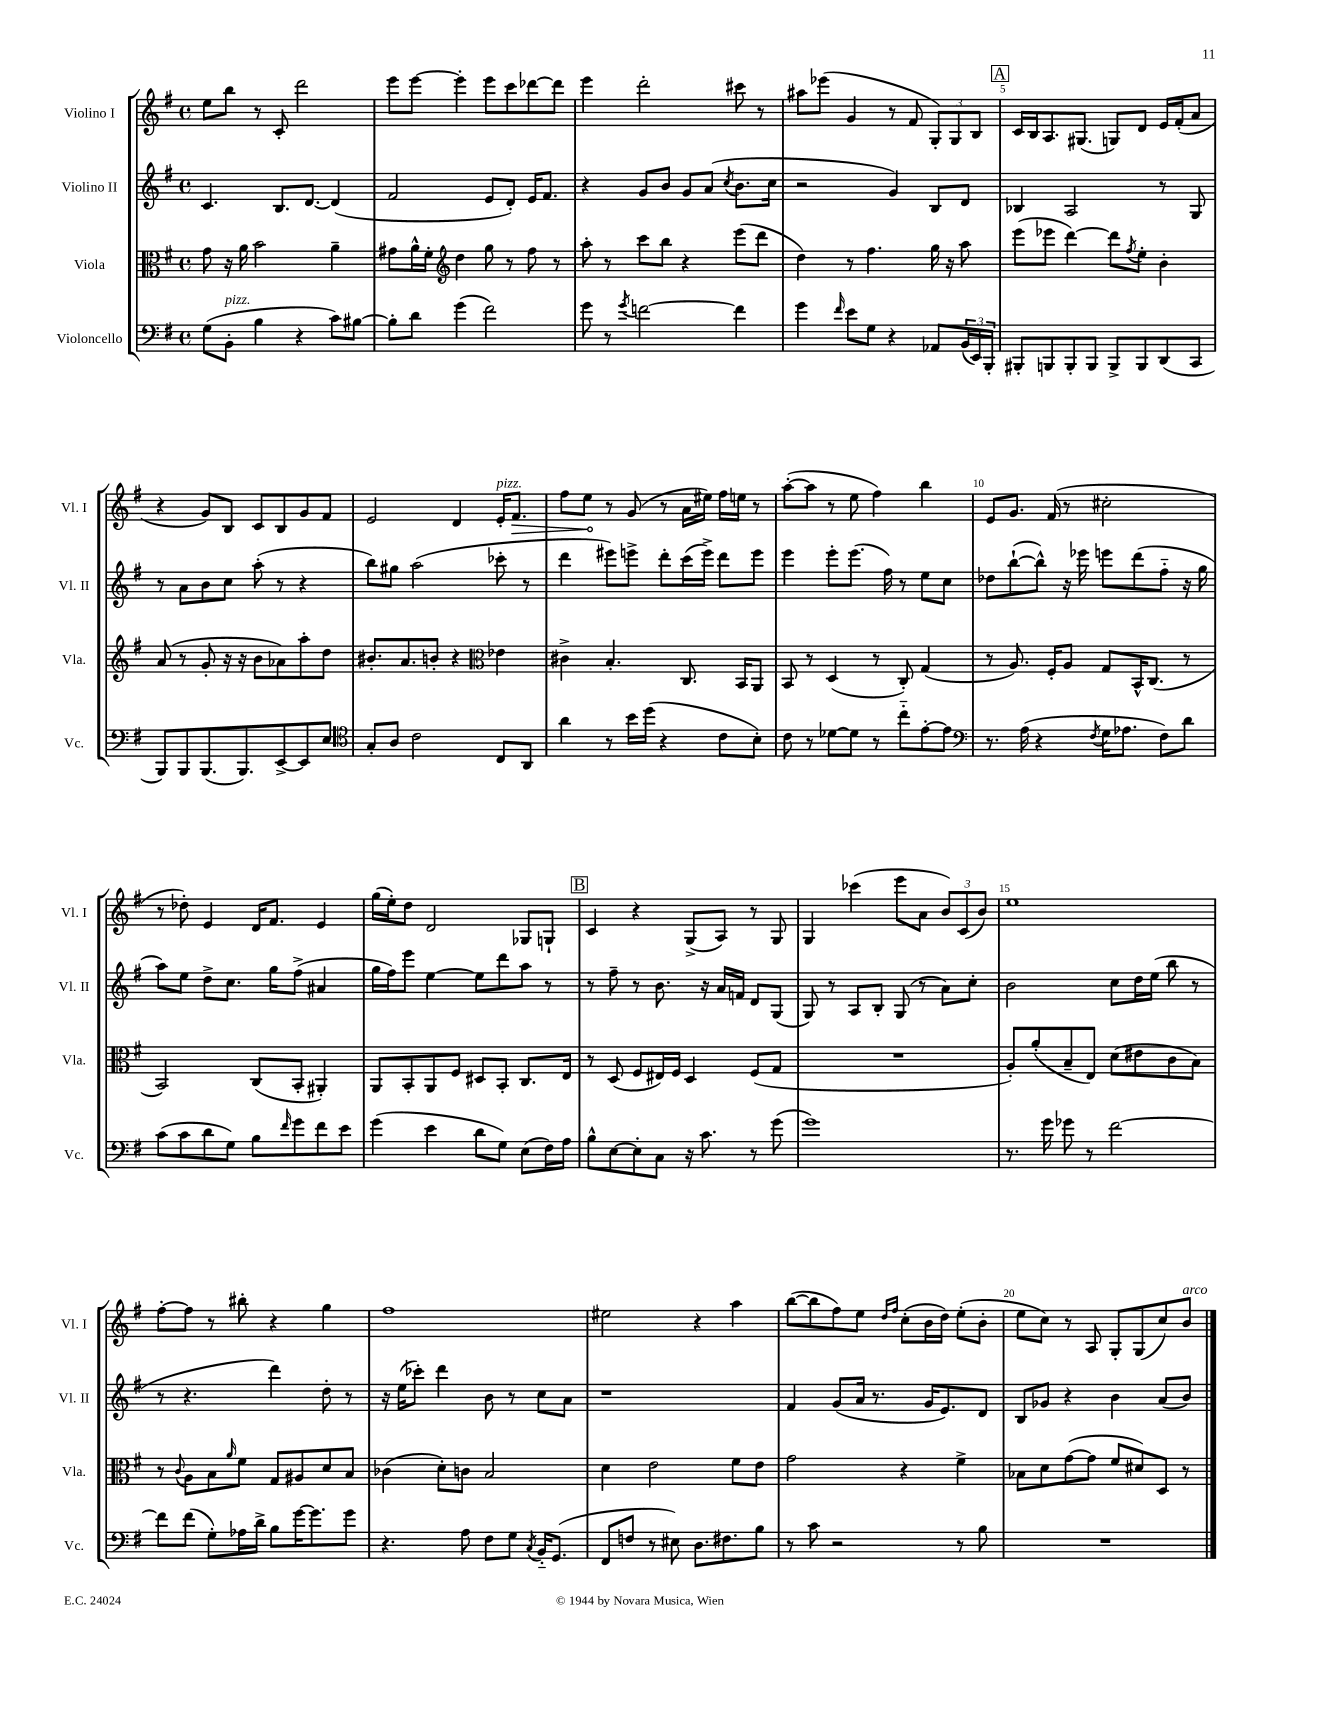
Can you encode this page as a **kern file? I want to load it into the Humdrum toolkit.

**kern	**kern	**kern	**kern
*staff4	*staff3	*staff2	*staff1
*clefF4	*clefC3	*clefG2	*clefG2
*k[f#]	*k[f#]	*k[f#]	*k[f#]
*M4/4	*M4/4	*M4/4	*M4/4
*met(c)	*met(c)	*met(c)	*met(c)
(8G	8g	4.c	8ee
8BB'	16r	.	8bb
.	16a	.	.
4B	2b	.	8r
.	.	8.B	8c'
4r	.	.	2ddd
.	.	[8.d	.
8c)	4a~	(4d]	.
[8B#	.	.	.
=	=	=	=
8B#']	8g#	2f#	8eee
8d	16a^^	.	[8eee
.	16f#'	.	.
*	*clefG2	*	*
(4g	4dd	.	4eee']
2f#)	8gg	8e	8eee
.	8r	8d')	8ccc
.	8ff#	16e	[8ddd-
.	.	8.f#	.
.	8r	.	8ddd-]
=	=	=	=
8g	8aa'	4r	4eee
8r	8r	.	.
8qg	.	.	.
[2f	8ccc	8g	2ddd'
.	8bb	8b	.
.	4r	8g	.
.	.	(8a	.
.	.	8qcc	.
4f]	(8eee	8.b	8ccc#
.	8ddd	.	8r
.	.	16cc	.
=	=	=	=
4g	4dd)	2r	8aa#
.	.	.	(8eee-
16qqf#	.	.	.
8e	8r	.	4g
8G	4.ff#	.	.
4r	.	4g)	8r
.	.	.	8f#
8AA-	16gg	8B	12G')
.	16r	.	.
.	.	.	12G
(24BB	8aa	8d	.
24EE)	.	.	12B
24BBB'	.	.	.
=	=	=	=
8BBB#'	(8eee	4B-	16c
.	.	.	16B
8BBB	8eee-	.	8.A
8BBB'	[4ddd)	2A	.
.	.	.	(8.G#
8BBB	.	.	.
8BBB^	8ddd]	.	8G)
.	8qff#	.	.
8BBB	8ee'	.	8d
(8DD	4b'	8r	16e
.	.	.	(16f#'
8CC	.	8G	8a
=	=	=	=
8BBB)	(8a	8r	4r
8BBB	8r	8a	.
(8.BBB	8g'	8b	8g)
.	16r	8cc	8B
8.BBB)	16r	.	.
.	8b	(8aa'	8c
[8EE^	8a-)	8r	8B
8EE]	8aa'	4r	8g
8E	8dd	.	8f#
=	=	=	=
*clefC4	*	*	*
8G'	8.b#'	8bb)	2e
8A	.	8gg#	.
.	8.a	.	.
2c	.	(2aa	.
.	8b'	.	.
.	4r	.	4d
*	*clefC3	*	*
8C	4e-	8ccc-'	16e'
.	.	.	8.f#
8AA	.	8r	.
=	=	=	=
4a	4c#^	4ddd	8ff#
.	.	.	8ee
8r	4.B'	8eee#)	8r
16b	.	8eee^	(8g
(16dd	.	.	.
4r	.	8ddd'	8r
.	8.C	(16ccc	16a
.	.	16eee^)	16ee#)
8c	.	8ddd	16ff#
.	16BB	.	16ee
8B')	8AA	8eee	8r
=	=	=	=
8c	8BB	4eee	([8aa'
8r	8r	.	8aa]
[8d-	(4D	8eee'	8r
8d-]	.	(8.eee	8ee
8r	8r	.	4ff#)
.	.	16ff#)	.
8cc'~	8C')	8r	.
[8e'	(4G	8ee	4bb
8e]	.	8cc	.
=	=	=	=
*clefF4	*	*	*
8.r	8r	8dd-	8e
.	8.A)	([8bb`	8.g
(16A	.	.	.
4r	.	8bb^^])	.
.	16F#'	.	(16f#
.	8A	16r	8r
.	.	16eee-	.
8qF#	.	.	.
16G	8G	8eee	2cc#'
8.A-	.	.	.
.	16BB^^	(8ddd	.
.	(8.C	.	.
8F#)	.	8ff#'~	.
8d	8r	16r	.
.	.	16gg	.
=	=	=	=
(8c	2BB)	8aa)	8r
8c	.	8ee	8dd-')
8d	.	8dd^	4e
8G)	.	8.cc	.
8B	(8C	.	16d
.	.	16gg	8.f#
16qqf#	.	.	.
8g	8BB'	(8ff#^	.
8f#	4AA#')	4a#	4e
8e	.	.	.
=	=	=	=
(4g	8AA	16gg	(16gg
.	.	16ff#)	16ee')
.	8BB'	8eee	8dd
4e	8AA	[4ee	2d
.	8F#	.	.
8d	8D#	8ee]	.
8G)	8BB'	8ddd	.
(8E	8.C	8aa	8G-
16F#)	.	8r	8G`
16A	16E	.	.
=	=	=	=
8B^^	8r	8r	4c
[8E	(8D	8ff#~	.
8E']	8F#	8r	4r
8C	16E#)	8.b	.
.	16F#	.	.
16r	4D	.	(8G^
8.c	.	16r	.
.	.	16a	8A)
.	.	16f	.
8r	(8F#	8d	8r
(8g	8G	(8G	8G
=	=	=	=
1g)	1r	8G)	4G
.	.	8r	.
.	.	8A	(4ccc-
.	.	8B'	.
.	.	(8G	8eee
.	.	8r	8a
.	.	8a)	12b)
.	.	.	(12c
.	.	8cc'	.
.	.	.	12b)
=	=	=	=
8.r	8A')	2b	1ee
.	(8a'	.	.
16g	.	.	.
8g-	8B~	.	.
8r	8E)	.	.
[2f#	(8d	8cc	.
.	8e#	16dd	.
.	.	(16ee	.
.	8c	8bb	.
.	8B)	8r	.
=	=	=	=
8f#]	8r	8r	[8ff#'
.	8qqc	.	.
(8f#	8A	4.r	8ff#]
8G')	8B	.	8r
.	16qqa	.	.
16A-	8f#	.	8bb#'
16d^	.	.	.
8B	8G	4ddd)	4r
[16g	8A#	.	.
8.g]	.	.	.
.	8d	8dd'	4gg
8g	8B	8r	.
=	=	=	=
4.r	(4c-	16r	1ff#
.	.	(16ee	.
.	.	8ccc-')	.
.	8d')	4ddd	.
8A	8c	.	.
8F#	2B	8b	.
8G	.	8r	.
8qC	.	.	.
16BB'~	.	8cc	.
(8.GG	.	.	.
.	.	8a	.
=	=	=	=
8FF#	4d	1r	2ee#
8F	.	.	.
8r	2e	.	.
8E#)	.	.	.
8.D	.	.	4r
8.F#	.	.	.
.	8f#	.	4aa
8B	8e	.	.
=	=	=	=
8r	2g	4f#	([8bb
8c	.	.	8bb]
2r	.	(8g	8ff#)
.	.	16a	8ee
.	.	8.r	.
.	.	.	16qqdd
.	.	.	16qqff#
.	4r	.	(8cc'
.	.	16g	16b
.	.	8.e)	16dd)
8r	4f#^	.	(8ee'
8B	.	8d	8b'
=	=	=	=
1r	8B-	8B	8ee
.	8d	8g-	8cc)
.	([8g	4r	8r
.	8g]	.	8A
.	8f#	4b	8G'
.	8d#)	.	(8G
.	8D	(8a	8cc)
.	8r	8b)	8b
==	==	==	==
*-	*-	*-	*-
